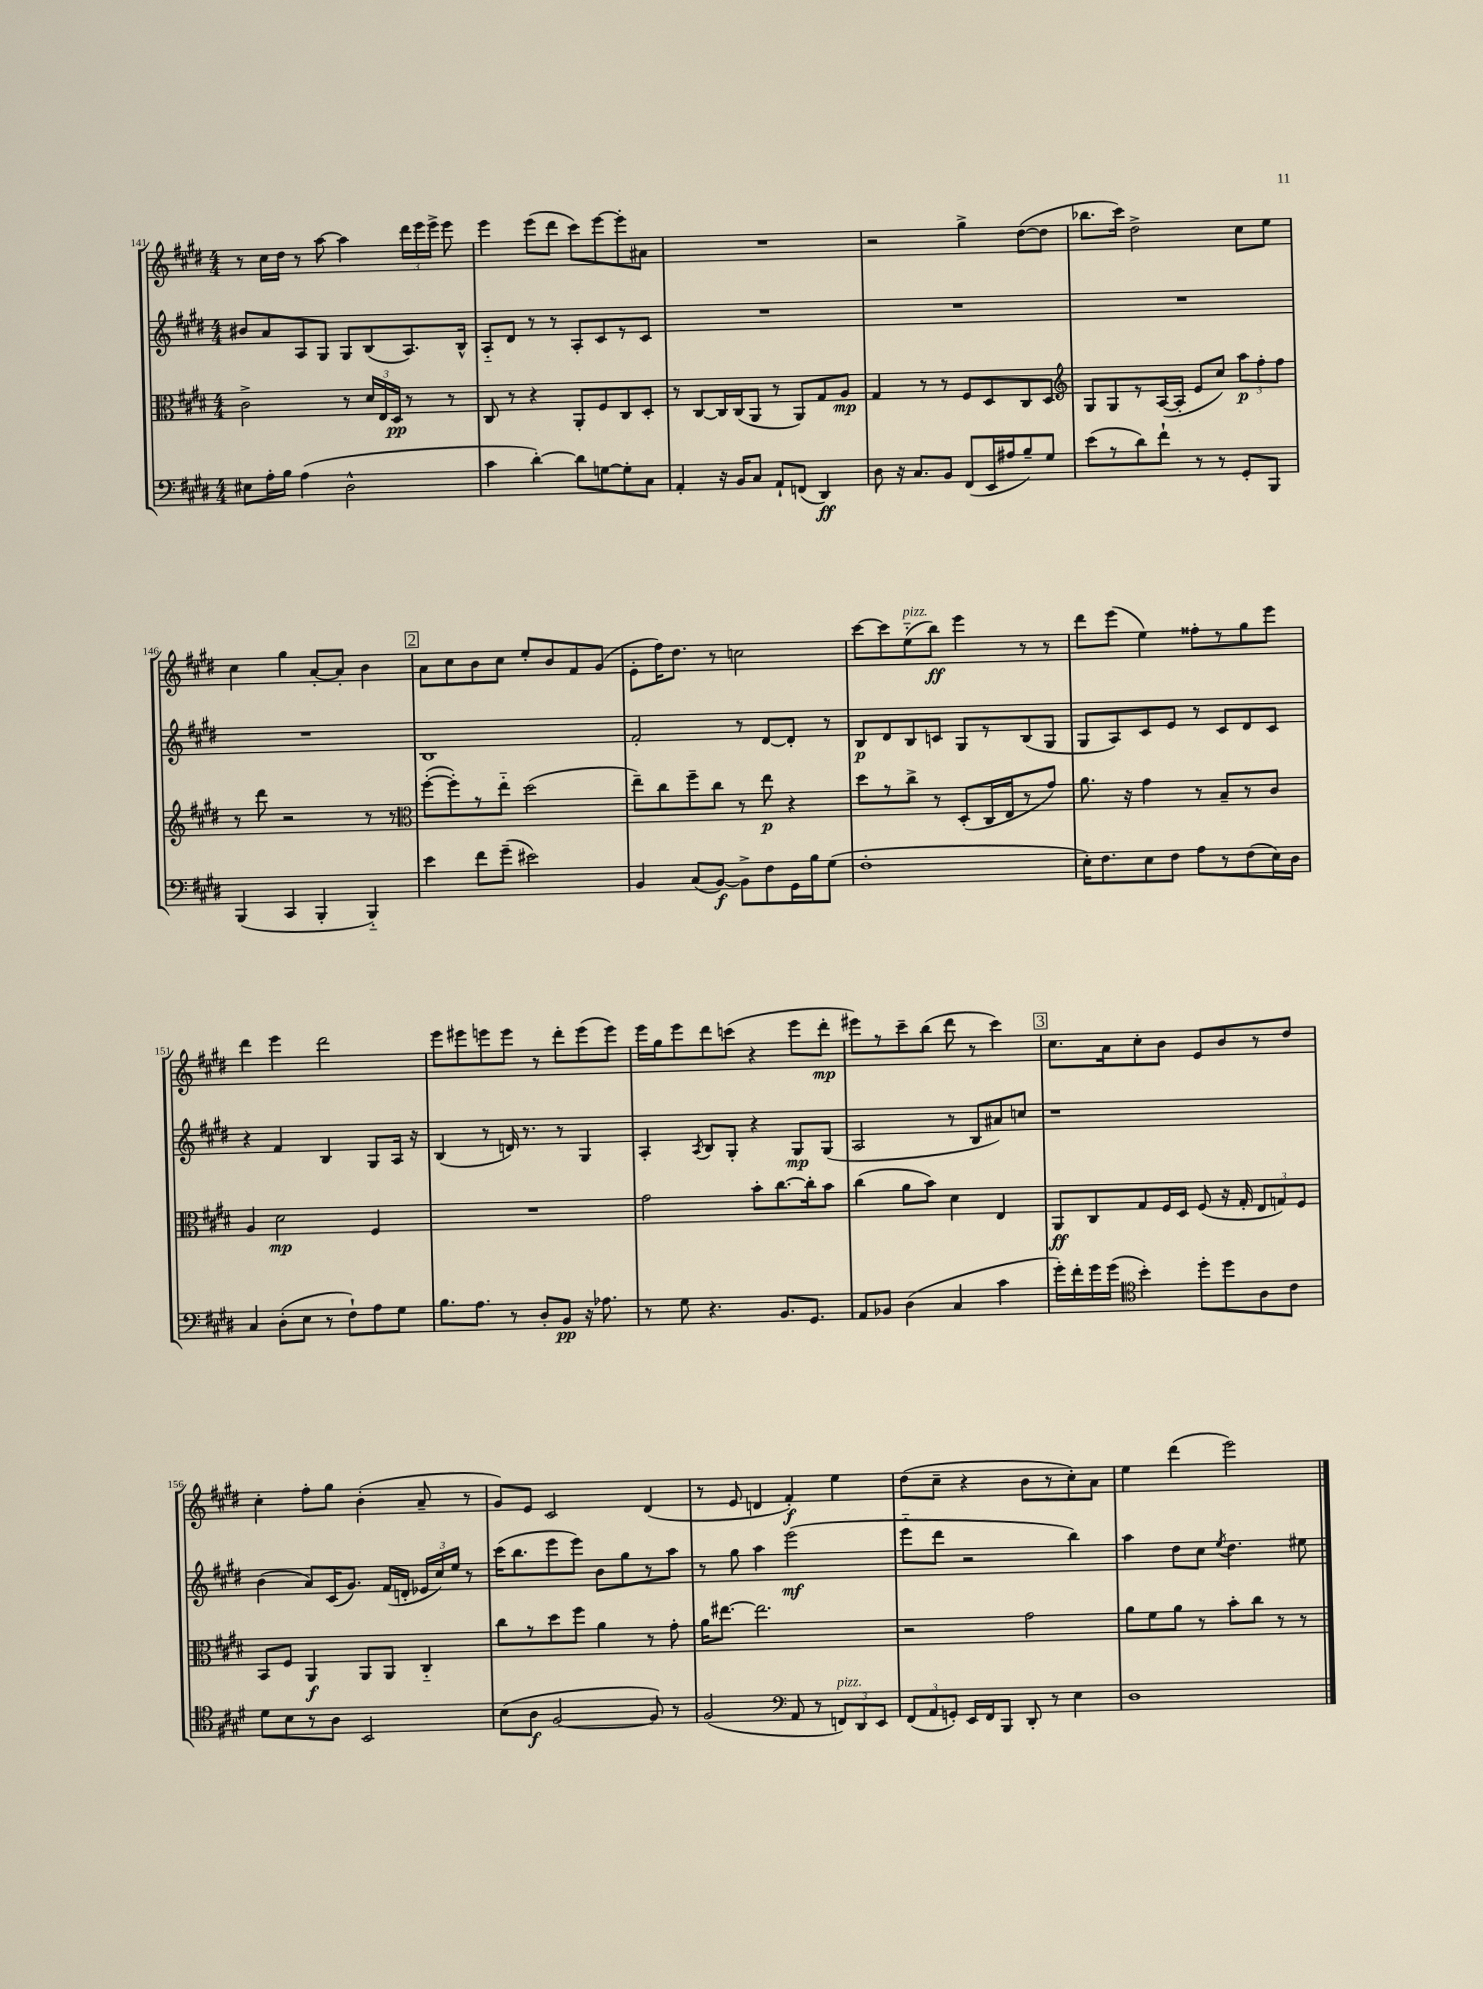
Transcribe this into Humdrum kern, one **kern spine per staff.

**kern	**kern	**kern	**kern
*staff4	*staff3	*staff2	*staff1
*clefF4	*clefC3	*clefG2	*clefG2
*k[f#c#g#d#]	*k[f#c#g#d#]	*k[f#c#g#d#]	*k[f#c#g#d#]
*M4/4	*M4/4	*M4/4	*M4/4
8E#	2c#^	8b#	8r
16A'	.	8a	16cc#
16B	.	.	16dd#
(4A	.	8A	8r
.	.	8G#	[8aa
2D#^^	8r	8G#	4aa]
.	24d#	(8B	.
.	24E	.	.
.	24D#	.	.
.	8r	8.A)	24ddd#
.	.	.	24eee
.	.	.	24eee^
.	8r	.	8eee
.	.	16B^^	.
=	=	=	=
4c#	8C#	8A'~	4eee
.	8r	8d#	.
[4d#')	4r	8r	(8eee
.	.	8r	8ddd#
8d#]	8AA'	8A'	8ccc#)
[8G	8F#	8c#	[8eee
8G']	8C#	8r	8eee']
8C#	8D#'	8c#	8a#
=	=	=	=
4AA'	8r	1r	1r
.	[8C#	.	.
16r	16C#]	.	.
16BB	(16C#	.	.
8C#	8AA	.	.
8AA`	8r	.	.
(8FF	8AA)	.	.
4DD#)	8G#	.	.
.	8A	.	.
=	=	=	=
8D#	4G#	1r	2r
16r	.	.	.
8.C#	.	.	.
.	8r	.	.
8BB	8r	.	.
(8FF#	8F#	.	4gg#^
16EE	8D#	.	.
16A#	.	.	.
8B~)	8C#	.	([8dd#
8G#	8D#	.	8dd#]
=	=	=	=
*	*clefG2	*	*
(8e	8G#	1r	8.bb-
8r	8G#	.	.
.	.	.	16ccc#)
8d#)	8r	.	2dd#^
8f#`	([16A	.	.
.	16A']	.	.
8r	8e	.	.
8r	8cc#)	.	.
8GG#'	12aa	.	8cc#
.	12ff#'	.	.
8BBB	.	.	8ee
.	12ff#	.	.
=	=	=	=
(4BBB	8r	1r	4cc#
.	8ddd#	.	.
4CC#	2r	.	4gg#
4BBB'	.	.	[8a'
.	.	.	8a']
4BBB'~)	8r	.	4b
.	8r	.	.
=	=	=	=
*	*clefC3	*	*
4e	([8ff#'	1B	8a
.	8ff#'])	.	8cc#
8f#	8r	.	8b
(8g#~	8ee'~	.	8cc#
2e#)	(2dd#	.	8ee'
.	.	.	8b
.	.	.	8f#
.	.	.	(8g#
=	=	=	=
4BB	8ee~)	2f#'	8e'
.	8cc#	.	16ff#)
.	.	.	8.dd#
(8C#	8ff#~	.	.
[8BB)	8cc#	.	8r
8BB^]	8r	8r	2cc
8F#	8ee	[8d#	.
16GG#	4r	8d#']	.
16B	.	.	.
(8G#	.	8r	.
=	=	=	=
1F#'	8dd#	8B	[8ccc#
.	8r	8d#	8ccc#]
.	8cc#^	8B	(8ee'~
.	8r	8c	8bb)
.	(8D#'	8G#	4eee
.	16C#	8r	.
.	16E	.	.
.	8r	(8B	8r
.	8g#)	8G#	8r
=	=	=	=
16E')	8.a	8G#	8ddd#
8.F#	.	.	.
.	.	8A)	(8eee
.	16r	.	.
8E	4g#	8c#	4ee)
8F#	.	8e	.
8A	8r	8r	8ff##'
8r	8B~	8c#	8r
(8F#	8r	8d#	8gg#
16E)	8c#	8c#	8eee
16D#	.	.	.
=	=	=	=
4C#	4A	4r	4ddd#
(8D#'	2d#	4f#	4eee
8E	.	.	.
8r	.	4B	2ddd#
8F#`)	.	.	.
8A	4F#	8G#	.
8G#	.	16A	.
.	.	16r	.
=	=	=	=
8.B	1r	(4B	8eee
.	.	.	8eee#
8.A	.	.	.
.	.	8r	8eee
8r	.	16d)	8eee
.	.	8.r	.
8D#'	.	.	8r
8BB	.	8r	8ddd#'
16r	.	4G#	(8eee
8.A-	.	.	.
.	.	.	8eee)
=	=	=	=
8r	2g#	4A'	16eee
.	.	.	16gg#
8G#	.	.	8eee
.	.	8qA	.
4.r	.	8B	8ddd#
.	.	8G#'	(8ccc
.	8b'	4r	4r
8.BB	[8.cc#	.	.
.	.	8G#	8eee
8.GG#	16cc#']	.	.
.	8b	(8G#	8ddd#'
=	=	=	=
8AA	(4cc#	2A	8eee#)
8BB-	.	.	8r
(4D#	8a	.	8ccc#~
.	8b)	.	(8bb
4C#	4d#	8r	8ddd#
.	.	8B	8r
4c#	4E	8a#)	4ccc#)
.	.	8cc	.
=	=	=	=
16g#')	8AA	1r	8.cc#
16f#'	.	.	.
16g#	8C#	.	.
(16g#	.	.	16a
*clefC4	*	*	*
4b')	8G#	.	8cc#'
.	16F#	.	8b
.	16D#	.	.
8dd#'	(8F#	.	8e
8dd#	16r	.	8b
.	16G#'	.	.
8A	12E	.	8r
.	12G)	.	.
8c#	.	.	8dd#
.	12F#	.	.
=	=	=	=
8d#	8BB	(4b	4cc#'
8B	8F#	.	.
8r	4AA	8a)	8ff#'
8A	.	(16c#	8gg#
.	.	8.g#)	.
2BB	8AA	.	(4b'
.	8AA	(16f#	.
.	.	16d'	.
.	4C#'~	24e-	8a~
.	.	24cc#)	.
.	.	24ee	.
.	.	8r	8r
=	=	=	=
(8B	8cc#	(16ccc#	8g#)
.	.	8.bb	.
8A	8r	.	8e
[2F#	8dd#	8eee	2c#
.	8ff#	8eee)	.
.	4a	8b	.
.	.	8gg#	.
8F#])	8r	8r	(4d#
8r	8g#'	8aa	.
=	=	=	=
(2F#	16a	8r	8r
.	[8.ee#	.	.
.	.	8gg#	8e
.	2.ee#]	4aa	4d
*clefF4	*	*	*
8AA	.	(2eee	4f#')
8r	.	.	.
12FF)	.	.	4ee
12DD#	.	.	.
12EE	.	.	.
=	=	=	=
(12FF#	2r	8eee'~	(8dd#
12AA	.	.	.
.	.	8ddd#	8cc#~
12GG')	.	.	.
16EE	.	2r	4r
16FF#	.	.	.
8BBB	.	.	.
8DD#'	2g#	.	8b
8r	.	.	8r
4E	.	4bb)	8cc#')
.	.	.	8a
=	=	=	=
1D#	8a	4aa	4ee
.	8f#	.	.
.	8a	8dd#	(4ddd#
.	8r	8cc#	.
.	.	8qee	.
.	8b'	4.dd#	2eee)
.	8cc#	.	.
.	8r	.	.
.	8r	8ee#	.
==	==	==	==
*-	*-	*-	*-
